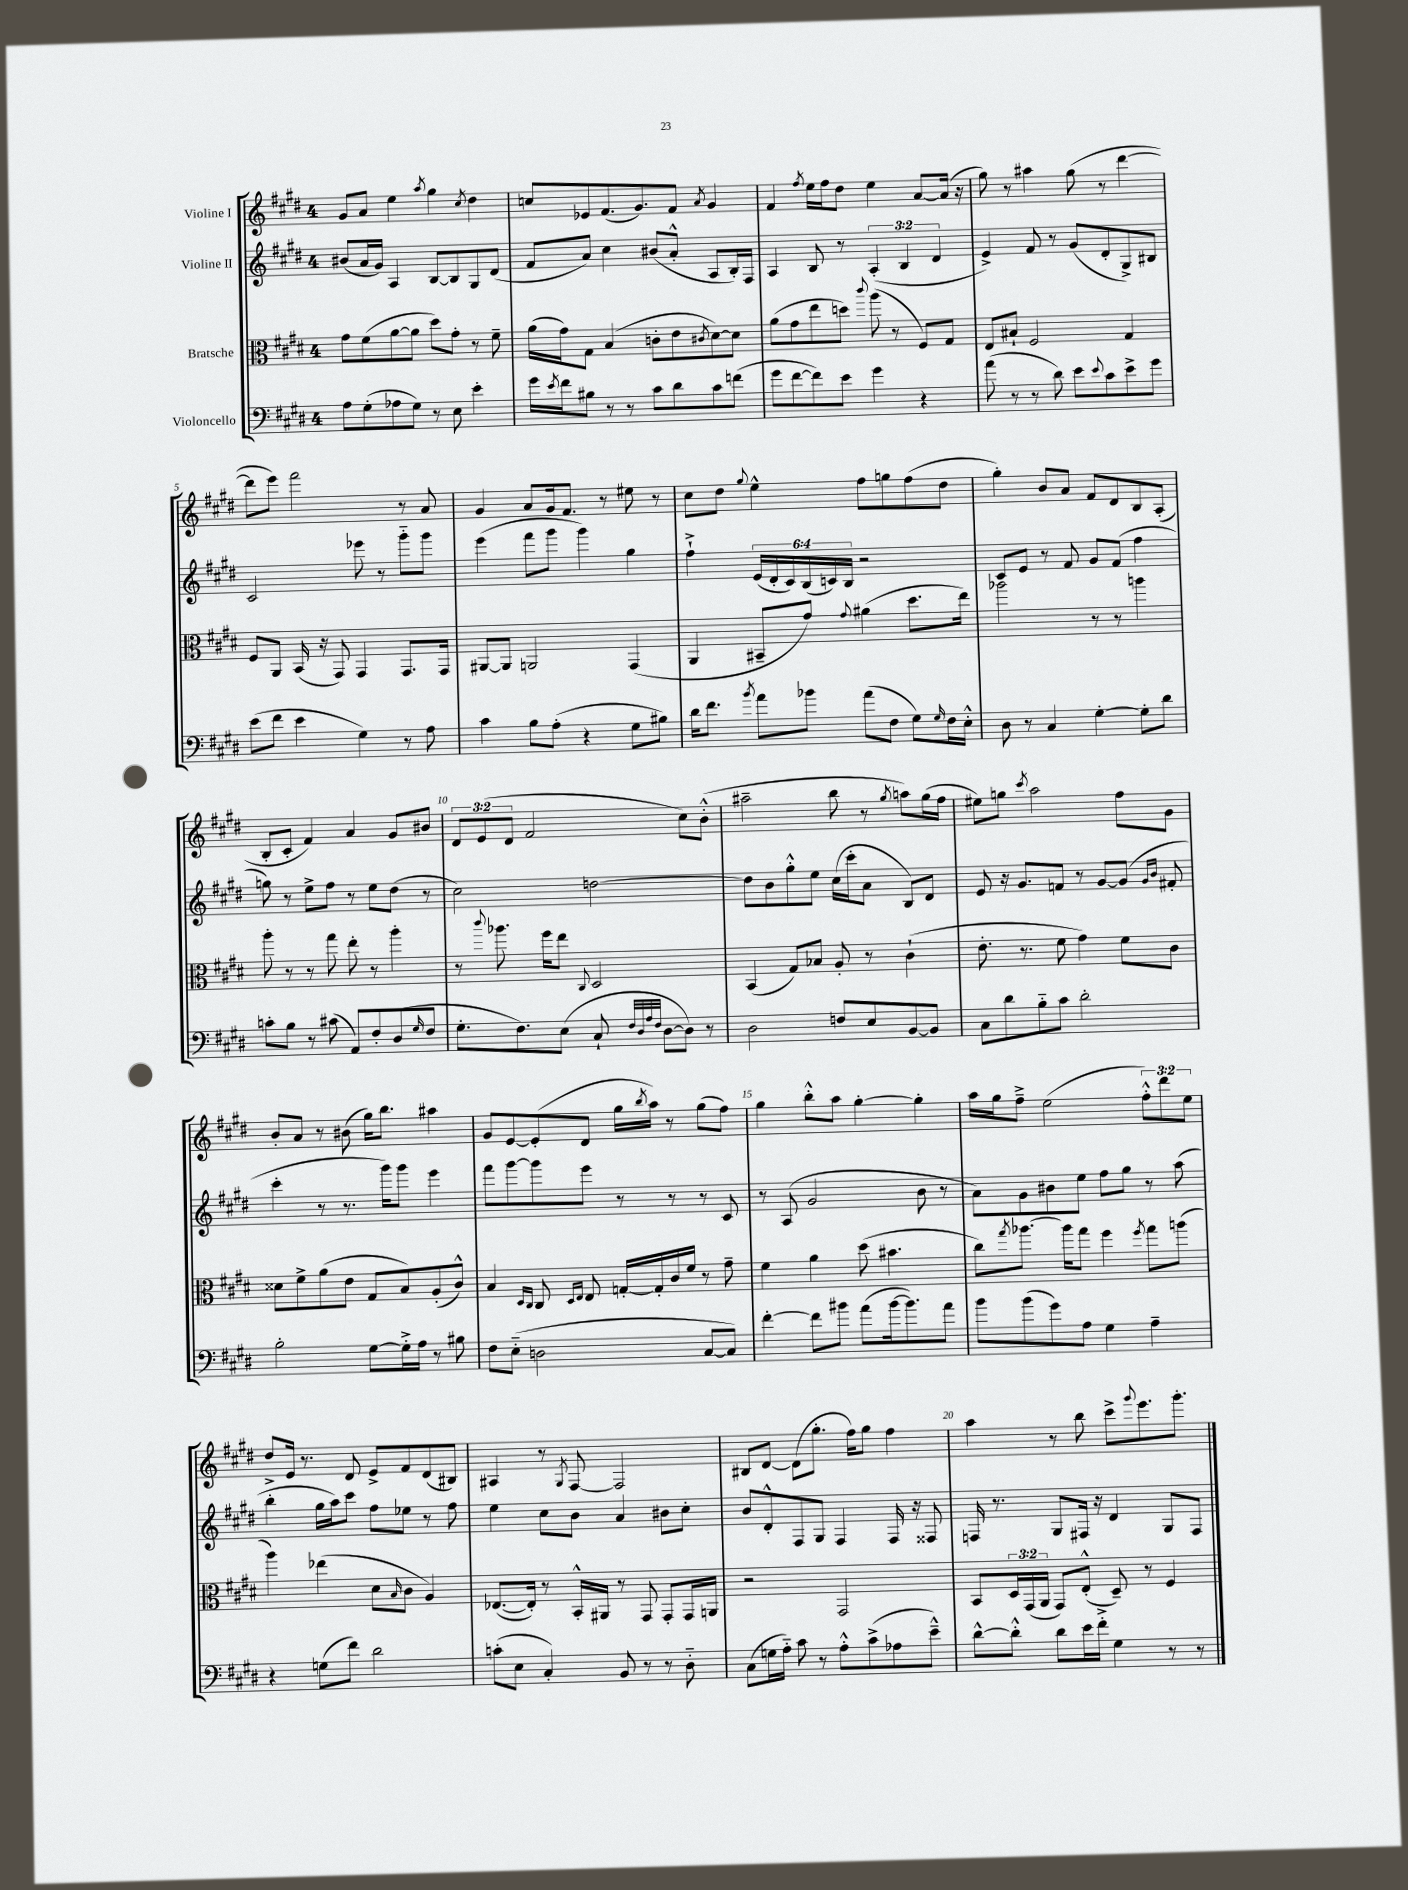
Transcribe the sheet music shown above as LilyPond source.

<<
\new StaffGroup <<
\new Staff = "s0" \with { instrumentName = "Violine I" } {
    \clef treble \key e \major \once \override Staff.TimeSignature.style = #'single-digit \time 4/4 \override Staff.TupletNumber.text = #tuplet-number::calc-fraction-text
    gis'8 a'8 e''4 \acciaccatura { a''8 } gis''4 \acciaccatura { cis''8 } dis''4 |
    c''8 ees'8 fis'8.( gis'8.) fis'8 \acciaccatura { a'8 } gis'4 |
    fis'4 \acciaccatura { fis''8 } e''16 fis''16 dis''8 e''4 a'8~ a'16( r16 |
    gis''8) r8 ais''4 gis''8( r8 dis'''4~ |
    dis'''8 e'''8) fis'''2 r8 a'8 |
    gis'4 a'8 gis'16 fis'8. r8 eis''8 r8 |
    cis''8 dis''8 \appoggiatura { gis''8 } e''4-^ fis''8 g''8 fis''8( dis''8 |
    gis''4-.) b'8 a'8 fis'8 dis'8 b8 a8-.( |
    b8-. cis'8-. fis'4) a'4 gis'8 bis'8 |
    \tuplet 3/2 { dis'8 e'8( dis'8 } fis'2 cis''8) b'8-.-^( |
    ais''2-- b''8 r8 \acciaccatura { gis''8 } a''8) gis''16( fis''16 |
    eis''8) g''8 \acciaccatura { cis'''8 } a''2 fis''8 gis'8 |
    b'8-. a'8 r8 bis'8( gis''16) b''8. ais''4 |
    gis'8 e'8~ e'8-.( dis'8 gis''16 \acciaccatura { b''8 } a''16) r8 gis''8( fis''8) |
    gis''4 b''8-.-^ a''8 gis''4~-. gis''4-. |
    a''16 gis''16 fis''8---> e''2( \tuplet 3/2 { fis''8-.-^) dis'''8 e''8 } |
    dis''8-> e'16 r8. dis'8 e'8-> fis'8 dis'8( bis8) |
    ais4 r8 \acciaccatura { gis8 } fis8~ fis2 |
    bis8 dis'8~ dis'8( gis''8.-. fis''16) gis''8 fis''4 |
    a''4 r8 b''8 cis'''8-> \appoggiatura { gis'''8 } e'''8. gis'''8.-. \bar "|." |
}
\new Staff = "s1" \with { instrumentName = "Violine II" } {
    \clef treble \key e \major \once \override Staff.TimeSignature.style = #'single-digit \time 4/4 \override Staff.TupletNumber.text = #tuplet-number::calc-fraction-text
    bis'8( a'16 gis'16) a4 b8~ b8 gis8 dis'8( |
    fis'8 a'8) cis''4 bis'8( a'8-.-^ a8 b16-.) fis16 |
    a4 b8 r8 \tuplet 3/2 { a4-.( b4 dis'4 } |
    e'4->) fis'8 r8 gis'8( dis'8-. gis8->) bis8 |
    cis'2 ees'''8 r8 gis'''8-_ gis'''8 |
    e'''4( fis'''8 gis'''8 gis'''4) gis''4 |
    fis''4-!-> \tuplet 6/4 { e'16( dis'16-. cis'16) b16( c'16) b16 } r2 |
    cis'8 e'8 r8 fis'8 gis'8 fis'8( fis''4 |
    g''8) r8 e''8-> fis''8 r8 e''8 dis''8( r8 |
    cis''2) d''2~ |
    d''8 b'8 gis''8-.-^ e''8 cis''16( cis'''16-. a'8 b8) dis'8 |
    e'8 r16 gis'8. f'8 r8 gis'8~ gis'8( \grace { gis'16 b'16 } fis'8-. |
    cis'''4-. r8 r8. gis'''16) gis'''8 e'''4 |
    fis'''8 gis'''8~ gis'''8 e'''8 r8 r8 r8 cis'8 |
    r8 a8( gis'2 b'8 r8 |
    a'8) gis'8 bis'8 e''8 fis''8 gis''8 r8 a''8( |
    b''4-. gis''16 a''16) cis'''8 fis''8 ees''8 r8 fis''8 |
    e''4 cis''8 b'8 a'4 bis'8 cis''8-. |
    b'8 dis'8-.-^ fis8 gis8 fis4 fis16 r16 fisis8 |
    f16 r8. gis8 fis16 r16 dis'4 gis8 fis8 \bar "|." |
}
\new Staff = "s2" \with { instrumentName = "Bratsche" } {
    \clef alto \key e \major \once \override Staff.TimeSignature.style = #'single-digit \time 4/4 \override Staff.TupletNumber.text = #tuplet-number::calc-fraction-text
    gis'8 fis'8( a'8~ a'8 dis''8) gis'8-. r8 fis'8-- |
    a'16( gis'16) gis8 b4( c'8-. e'8 \acciaccatura { cis'8 } dis'8~) dis'8 |
    a'8( gis'8 e''8 d''8) \appoggiatura { cis'''8 } a''8( r8 fis8) gis8 |
    e8 bis8-! fis2 gis4 |
    fis8 a,8 b,16( r16 gis,8) gis,4 gis,8. gis,16 |
    ais,8~ ais,8 a,2 gis,4( |
    a,4 bis,8-- gis'8) \appoggiatura { gis'8 } ais'4( dis''8. e''16) |
    aes''2 r8 r8 a''4 |
    a''8-. r8 r8 gis''8 e''8-. r8 a''4-. |
    r8 \appoggiatura { cis'''8 } aes''8. fis''16 e''8 \appoggiatura { cis8 } dis2 |
    b,4( gis8) bes8 a8-. r8 cis'4-!( |
    e'8.-. r8. fis'8 gis'4) fis'8 cis'8 |
    disis'8 fis'8-> a'8( e'8 gis8 b8) a8-.( cis'8-^) |
    b4 \grace { dis16 cis16 } cis8 \grace { dis16 e16 } e8 g16~-. g16-. cis'16 fis'16 r8 gis'8-- |
    fis'4 a'4 dis''8( bis'4. |
    cis''8) \acciaccatura { gis''8 } aes''8.~ aes''16 gis''8 fis''4 \acciaccatura { fis''8 } gis''8 a''8( |
    a''4) ees''4( dis'8 \grace { b16 } cis'8 a4) |
    ees8.~( ees16-.) r8 b,16-.-^ ais,16 r8 gis,8 gis,8-. gis,16 a,16 |
    r2 gis,2 |
    b,8 \tuplet 3/2 { dis16 gis,16( a,16 } gis,8) e8-.-^( dis8--) r8 fis4 \bar "|." |
}
\new Staff = "s3" \with { instrumentName = "Violoncello" } {
    \clef bass \key e \major \once \override Staff.TimeSignature.style = #'single-digit \time 4/4
    a8 gis8-.( aes8 gis8) r8 e8 e'4-. |
    gis'16 \acciaccatura { e'8 } fis'16 bis8 r8 r8 cis'8 dis'8 cis'8 f'8( |
    gis'8 fis'8~ fis'8) e'8 gis'4 r4 |
    a'8( r8 r8 dis'8) e'8 \appoggiatura { e'8 } cis'8 e'8-> gis'8 |
    e'8( fis'8 e'4 gis4) r8 a8 |
    cis'4 b8 a8-.( r4 gis8 bis8) |
    dis'16 fis'8. \acciaccatura { b'8 } a'8 bes'8 a'8( fis8 gis8) \grace { gis16 } fis16 e16-.-^ |
    dis8 r8 cis4 gis4~-. gis8-. dis'8 |
    c'8-. b8 r8 cis'8( a,8) fis8-. dis8( \grace { gis16 } fis8 |
    gis8.-. fis8.) e8( cis8-! \grace { fis32 dis32 a32 fis32 } dis8~ dis8) r8 |
    dis2 f8 e8 b,8~ b,8 |
    cis8 dis'8 b8-_ cis'8 dis'2-. |
    b2-. gis8~ gis16-.-> a16 r8 bis8 |
    fis8 e8-_( d2 cis8~ cis8) |
    fis'4~-. fis'8 bis'8 a'8( bis'16~ bis'8.) a'8 |
    b'8 b'8( gis'8) a8 gis4 a4-- |
    r4 g8( fis'8) dis'2 |
    c'8-.( e8 cis4-.) b,8 r8 r8 dis8-_ |
    cis8( g16 a16-_) cis'8 r8 a8-.-^ cis'8->( aes8 e'8---^) |
    dis'8~-^ dis'8-.-^ dis'8 e'16 fis'16-.-> gis4 r8 r8 \bar "|." |
}
>>
>>
\layout { \context { \Score \override BarNumber.break-visibility = ##(#f #t #t) barNumberVisibility = #(every-nth-bar-number-visible 5) } }
